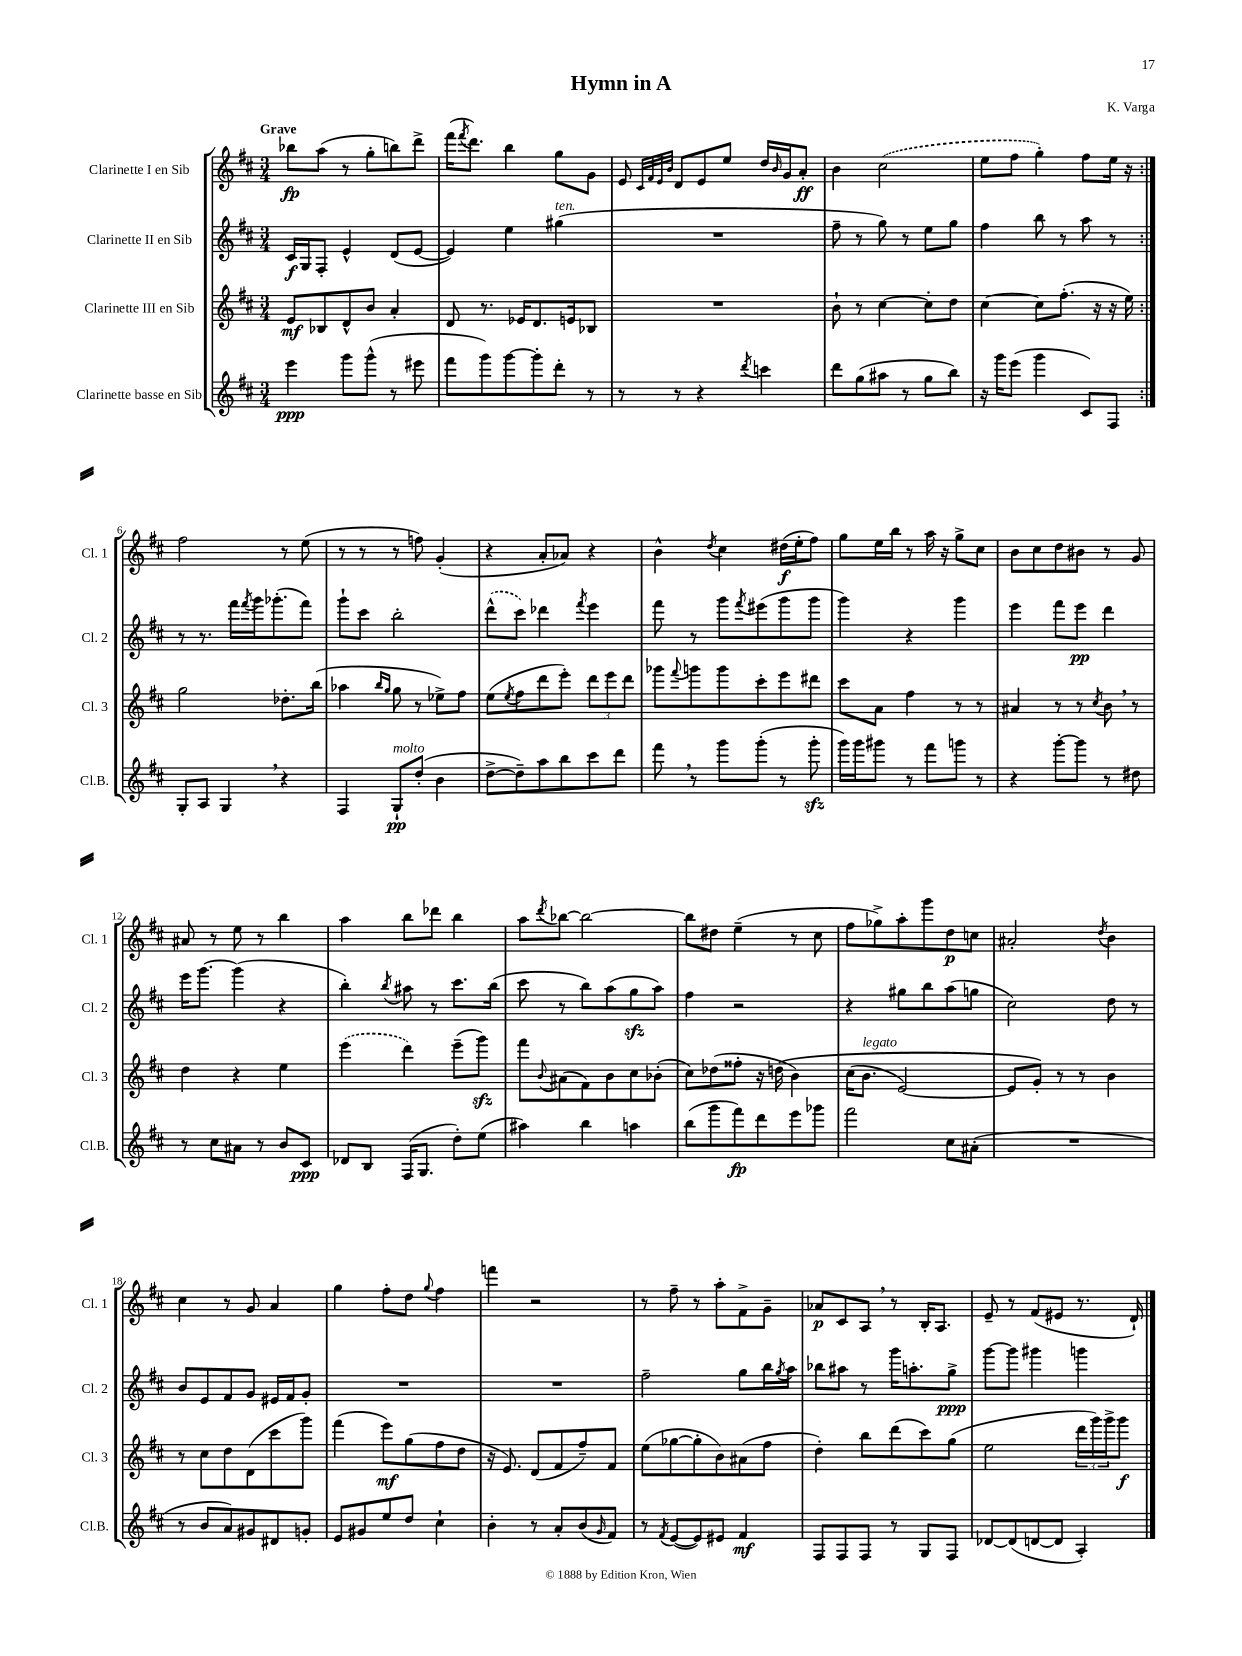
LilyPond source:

\header { title = "Hymn in A" composer = "K. Varga" }
<<
\new StaffGroup <<
\new Staff = "s0" \with { instrumentName = "Clarinette I en Sib" shortInstrumentName = "Cl. 1" } {
    \clef treble \key d \major \numericTimeSignature \time 3/4 \tempo "Grave"
    \repeat volta 2 { bes''8\fp a''8( r8 g''8-. b''8) d'''8-> |
    fis'''16( \acciaccatura { fis'''8 } d'''8.) b''4 g''8 g'8 |
    e'8 \grace { cis'32 fis'32 e'32 b'32 } d'8 e'8 e''8 d''16 \grace { b'16 } g'16 a'8-.\ff |
    b'4 \once \slurDashed cis''2( |
    e''8 fis''8 g''4-.) fis''8 e''16 r16 | }
    fis''2 r8 e''8( |
    r8 r8 r8 f''8) g'4-.( |
    r4 a'8-. aes'8) r4 |
    b'4-^ \acciaccatura { d''8 } cis''4 dis''16\f( e''16-. fis''8) |
    g''8 e''16 b''16 r8 a''16 r16 g''8-> cis''8 |
    b'8 cis''8 d''8 bis'8 r8 g'8 |
    ais'8 r8 e''8 r8 b''4 |
    a''4 b''8 des'''8 b''4 |
    a''8 \acciaccatura { d'''8 } bes''8~ bes''2~ |
    bes''8 dis''8 e''4--( r8 cis''8 |
    fis''8 ges''8->) a''8-. g'''8 d''8\p c''8 |
    ais'2-. \acciaccatura { d''8 } b'4 |
    cis''4 r8 g'8 a'4 |
    g''4 fis''8-. d''8 \appoggiatura { g''8 } fis''4 |
    f'''4 r2 |
    r8 fis''8-- r8 a''8-. fis'8-> g'8-- |
    aes'8\p cis'8 a8 \breathe r8 b16-. a8. |
    e'8-- r8 fis'8( eis'8 r8. d'16-!) \bar "|." |
}
\new Staff = "s1" \with { instrumentName = "Clarinette II en Sib" shortInstrumentName = "Cl. 2" } {
    \clef treble \key d \major \numericTimeSignature \time 3/4
    \repeat volta 2 { cis'16\f g16 fis8-. e'4-^ d'8( e'8~ |
    e'4) e''4 gis''4^\markup { \italic "ten." }( |
    R2. |
    fis''8-- r8 g''8) r8 e''8 g''8 |
    fis''4 b''8 r8 a''8 r8 | }
    r8 r8. fis'''16 \acciaccatura { fis'''8 } g'''16 ges'''8.-.( fis'''8) |
    g'''8-! cis'''8 b''2-. |
    \once \slurDashed d'''8-^( cis'''8) des'''4 \acciaccatura { fis'''8 } e'''4 |
    fis'''8 r8 g'''8 \acciaccatura { fis'''8 } eis'''8( g'''8 g'''8 |
    g'''4) r4 g'''4 |
    e'''4 fis'''8 e'''8\pp d'''4 |
    e'''16 g'''8.~ g'''4( r4 |
    b''4-.) \acciaccatura { b''8 } ais''8 r8 cis'''8. b''16( |
    cis'''8 r8 b''8) a''8( g''8\sfz a''8) |
    fis''4 r2 |
    r4 gis''8 b''8 a''8( g''8 |
    cis''2) d''8 r8 |
    b'8 e'8 fis'8 g'8 eis'16 fis'16 g'8-. |
    R2. |
    R2. |
    fis''2-- g''8 b''16 \acciaccatura { g''8 } a''16 |
    bes''8 ais''8 r8 g'''16 a''8.-. g''8->\ppp |
    g'''8~ g'''8 gis'''4 g'''4 \bar "|." |
}
\new Staff = "s2" \with { instrumentName = "Clarinette III en Sib" shortInstrumentName = "Cl. 3" } {
    \clef treble \key d \major \numericTimeSignature \time 3/4
    \repeat volta 2 { e'8\mf bes8 d'8-^ b'8 a'4-. |
    d'8 r8. ees'16 d'8. e'16 bes8 |
    R2. |
    b'8-! r8 cis''4~ cis''8-. d''8 |
    cis''4~ cis''8 fis''8.-.( r16 r16 e''16) | }
    g''2 des''8.-. b''16( |
    aes''4 \grace { b''16 g''16 } g''8 r8 ees''8->) fis''8 |
    e''8( \acciaccatura { e''8 } fis''8 d'''8 e'''8-.) \tuplet 3/2 { d'''8 e'''8 d'''8 } |
    ges'''8 \appoggiatura { fis'''8 } g'''8 g'''8 cis'''8-. e'''8 dis'''8 |
    cis'''8 a'8 fis''4 r8 r8 |
    ais'4 r8 r8 \acciaccatura { cis''8 } b'8 \breathe r8 |
    d''4 r4 e''4 |
    \once \slurDashed e'''4( d'''4) e'''8--( g'''8\sfz) |
    fis'''8 \appoggiatura { b'8 } ais'8( fis'8) b'8 cis''8 bes'8-.( |
    cis''8) des''8( fisis''8-. r16 d''16\( b'4) |
    cis''16( b'8.^\markup { \italic "legato" } e'2~) |
    e'8 g'8-.\) r8 r8 b'4 |
    r8 cis''8 d''8 d'8( cis'''8 g'''8) |
    fis'''4( e'''8\mf) g''8( fis''8 d''8 |
    r16 e'8.) d'8( fis'8 fis''8--) fis'8 |
    e''8( ges''8~ ges''8-. b'8) ais'8( fis''8 |
    d''4-.) b''8 d'''8( cis'''8) g''8( |
    e''2 \tuplet 3/2 { d'''16 g'''16) g'''16-> } g'''8\f \bar "|." |
}
\new Staff = "s3" \with { instrumentName = "Clarinette basse en Sib" shortInstrumentName = "Cl.B." } {
    \clef treble \key d \major \numericTimeSignature \time 3/4
    \repeat volta 2 { e'''4\ppp g'''8 g'''8-^( r8 eis'''8 |
    fis'''8 g'''8) g'''8~ g'''8-. d'''8-. r8 |
    r8 r8 r4 \acciaccatura { d'''8 } c'''4 |
    d'''8 g''8( ais''8 r8 g''8 b''8) |
    r16 g'''16 e'''8( g'''4 cis'8) fis8 | }
    g8-. a8 g4 \breathe r4 |
    fis4 g8-!\pp^\markup { \italic "molto" } d''8-.( b'4 |
    d''8~-> d''8--) a''8 b''8 cis'''8 d'''8 |
    fis'''8 \breathe r8 g'''8 g'''8-.( r8 g'''8-.\sfz |
    g'''16) g'''16 gis'''8 r8 fis'''8 g'''8 r8 |
    r4 g'''8~-. g'''8 r8 dis''8 |
    r8 cis''8 ais'8 r8 b'8 cis'8\ppp |
    des'8 b8 fis16( g8. d''8-.) e''8( |
    ais''4) b''4 a''4 |
    b''8( g'''8 fis'''8\fp) d'''8 e'''8 ges'''8 |
    fis'''2 cis''8 ais'8-.( |
    R2. |
    r8 b'8 a'8) gis'8 dis'8 g'8-. |
    e'8 gis'8 e''8 d''8 cis''4-! |
    b'4-. r8 a'8-. b'8( \grace { g'16 } fis'8) |
    r8 \acciaccatura { fis'8 } e'8~( e'8) eis'8 fis'4\mf |
    fis8 fis8 fis8 r8 g8 fis8 |
    des'8~ des'8( d'8~ d'8 a4-.) \bar "|." |
}
>>
>>
